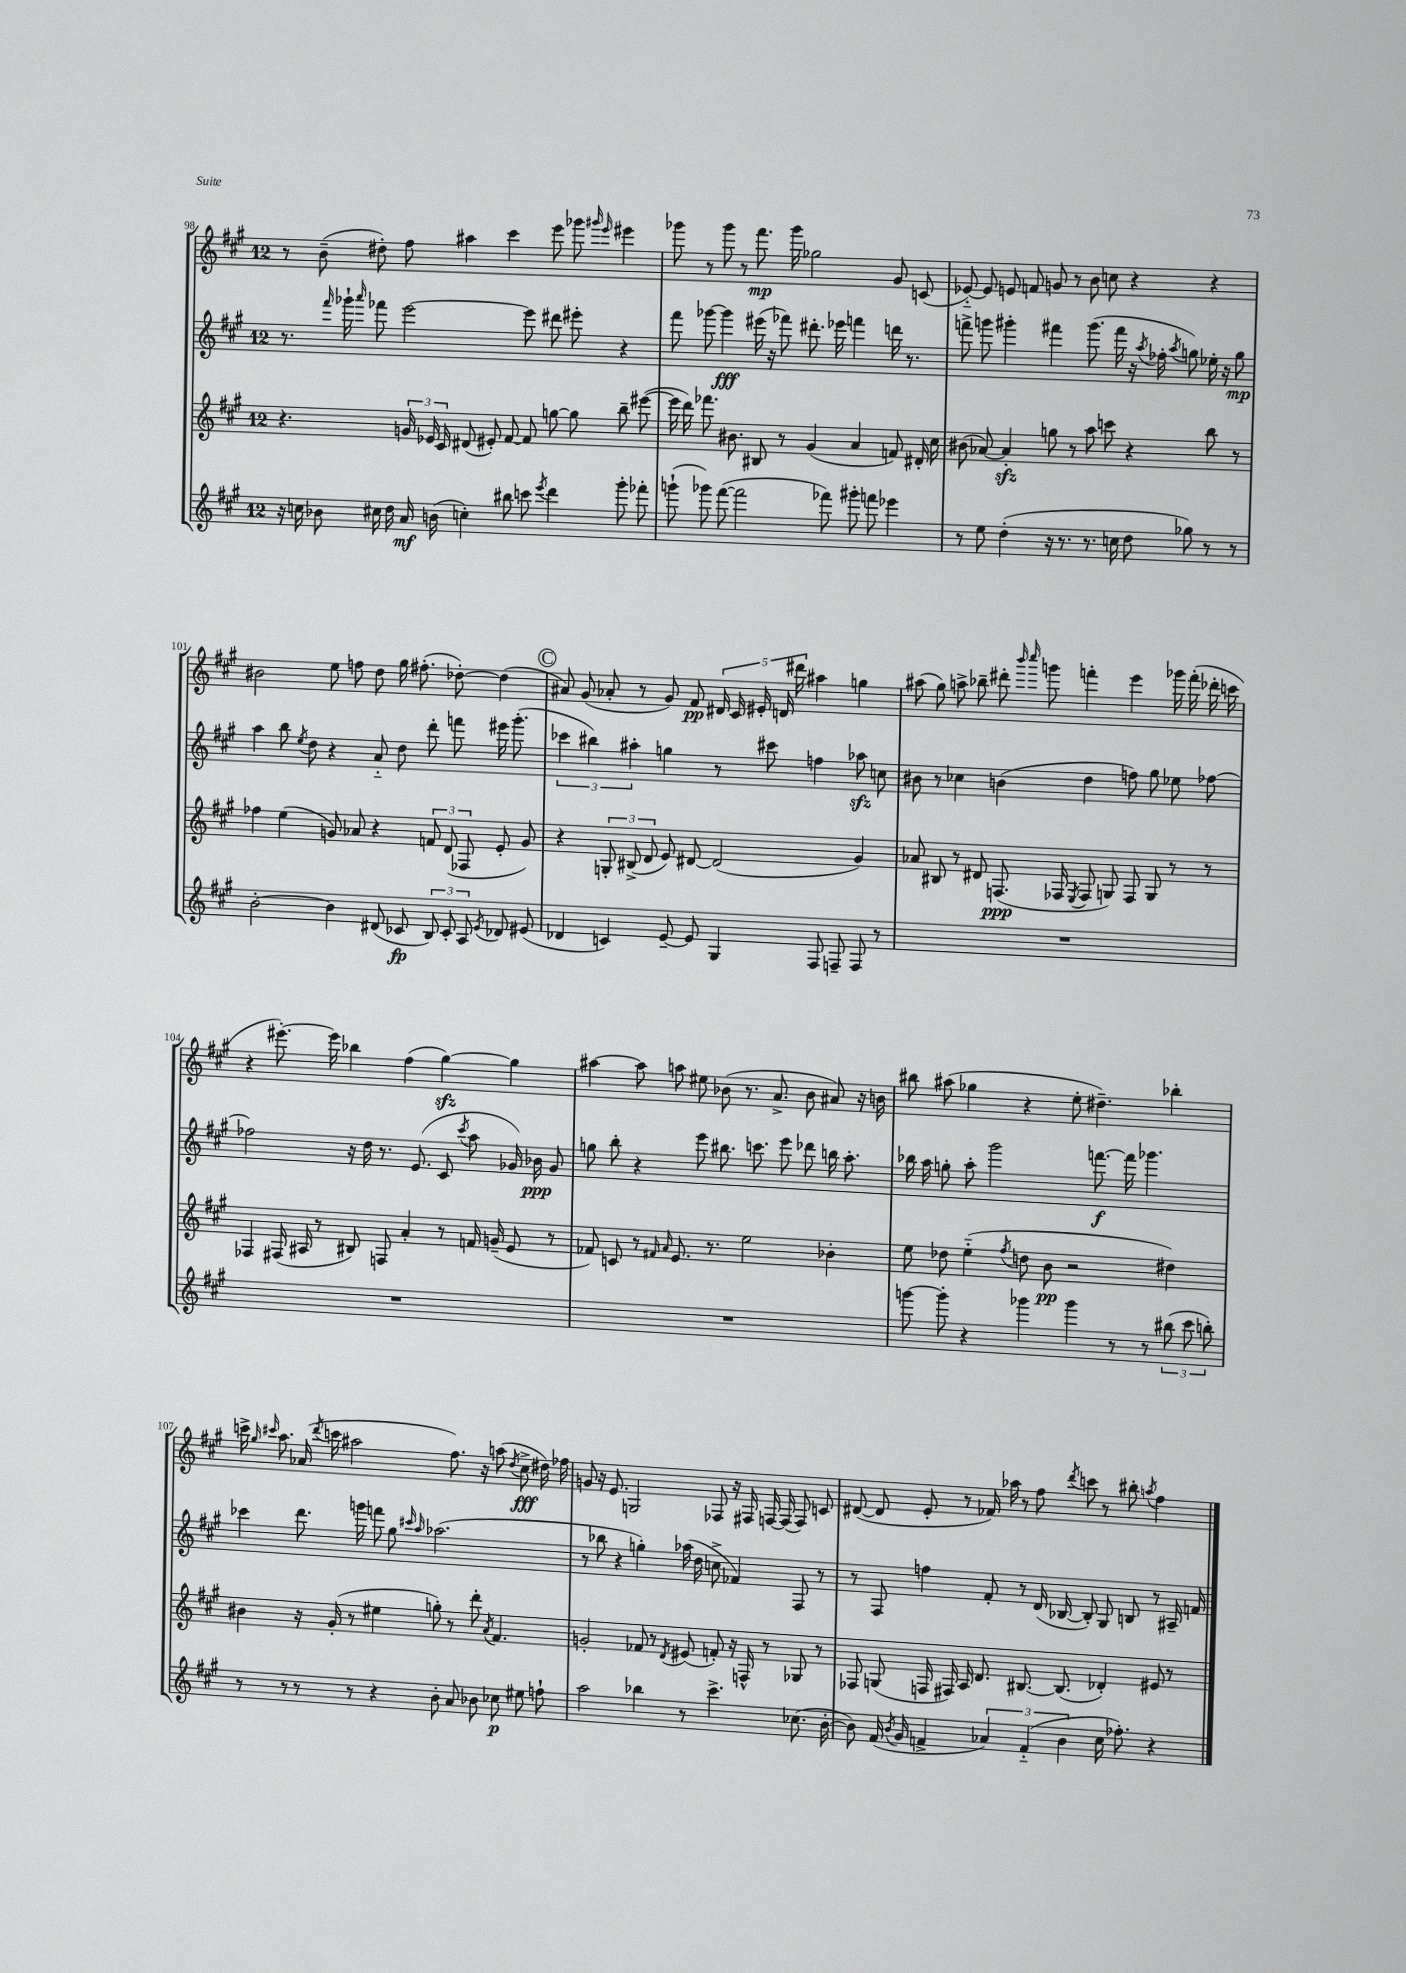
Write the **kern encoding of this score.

**kern	**kern	**kern	**kern
*staff4	*staff3	*staff2	*staff1
*clefG2	*clefG2	*clefG2	*clefG2
*k[f#c#g#]	*k[f#c#g#]	*k[f#c#g#]	*k[f#c#g#]
*M12/8	*M12/8	*M12/8	*M12/8
16r	4.r	8.r	8r
16cc	.	.	.
8b-	.	.	(8b~
.	.	16qqfff#	.
.	.	16ggg-`	.
.	.	16qqaaa	.
16cc#	.	8fff-	8dd#')
16dd	.	.	.
16a	24g	[2eee	8ff#
.	24e-	.	.
(16b	.	.	.
.	24c#	.	.
4cc')	(8d#	.	4aa#
.	8e#')	.	.
8bb#	[8f#	.	4ccc#
8ccc	8f#]	8eee]	.
8qeee	.	.	.
4ddd	[8gg	8ddd#	8eee
.	8gg]	8eee#'	8ggg-
.	.	.	16qqggg#
.	.	.	16qqeee
8ggg#'	8bb~	4r	4eee#
8fff-'	([8eee#	.	.
=	=	=	=
(8ggg`	16eee#]	8fff#	8ggg-
.	16ddd)	.	.
8ggg-)	8.fff-	[8ggg-	8r
([8fff#	.	4ggg-]	8ggg-
.	8.b#	.	.
2fff#]	.	.	8r
.	8B#	(16eee#	8.fff#
.	.	16r	.
.	8r	8fff-)	.
.	.	.	16ggg-
.	(4g#	8.ddd#'	2gg-
8fff-)	.	.	.
.	.	16eee-	.
8ggg#'	4a	4fff	.
8fff	.	.	.
4eee-	8f)	16ddd	8g#
.	.	8.r	.
.	16d#'	.	(8c
.	16cc#	.	.
=	=	=	=
8r	(8b#	8fff^	[8e-'~)
8ee	[8a-)	8ggg	8e-]
(4dd'	4a-']	4ggg#'	8e
.	.	.	8f
16r	8gg	4fff#	8g
8.r	.	.	.
.	8r	.	8r
8.r	8aa	(8.ggg#	8b
.	8ccc	.	8cc
16cc	.	16fff#	.
8dd	4r	16r	4r
.	.	8qaa	.
.	.	16ff-'	.
.	.	8qaa	.
8gg-)	.	8gg)	.
8r	8bb	16ee-'	4r
.	.	16r	.
8r	8r	8gg	.
=	=	=	=
[2b'	4ff-	4aa	2b#
.	(4ee	8bb	.
.	.	8qee	.
.	.	8dd	.
4b]	8g)	4r	8ee
.	8a-	.	8ff
(8d#	4r	8a'~	8dd
8c-	.	8dd	16gg#
.	.	.	(8.ff#'
12B)	12f	8ddd'	.
12c-'	(12d	.	.
.	.	8fff	[8dd-')
12A	12F-	.	.
8qe	.	.	.
8d-	8e'	16eee#	(4dd-]
.	.	(8.ggg#'	.
(8e#	8g)	.	.
=	=	=	=
4d-	4r	6ccc-	8a#)
.	.	.	(8g#
.	.	6bb#)	.
4c)	12G'	.	8a-'
.	(12B#^	6aa#'	.
.	.	.	8r
.	12d	.	.
[8e~	8e)	4gg	8g#)
8e]	[8d#	.	8f#
4G#	(2d#]	8r	20d#
.	.	.	20c#
.	.	.	20e#'
.	.	8ccc#	.
.	.	.	20d
.	.	.	20ddd#
8F#	.	4ff	4aa#
8F~	.	.	.
8F	4g#)	8aa-	4gg
8r	.	8cc	.
=	=	=	=
1.r	8a-	8b#	(8aa#
.	8B#	8r	8gg#)
.	8r	4cc-	8aa^
.	8d#	.	8bb-~
.	(8.F	(4b	8ddd#'
.	.	.	16qqbbb
.	.	.	16qqcccc#
.	.	.	8ggg
.	16F-	.	.
.	8qE	.	.
.	8F-	4dd	4fff'
.	8G)	.	.
.	8F-	8ff)	4eee
.	8G	8gg#	.
.	8r	8ee-	16ggg-
.	.	.	(16fff'
.	8r	[8ff-	16ddd-'
.	.	.	16ccc
=	=	=	=
1.r	4F-	2ff-]	4r
.	(16F#	.	[8.eee#')
.	16A#	.	.
.	8r	.	.
.	.	.	16eee#]
.	8B#)	16r	4bb-
.	.	16dd	.
.	8F	8.r	.
.	4a'	.	(4ff#
.	.	(8.e	.
.	8r	8c#	[4gg#)
.	.	8qccc#	.
.	16f	8aa	.
.	(16g~	.	.
.	8e	16g-)	4gg#]
.	.	16b-	.
.	8r	8g-	.
=	=	=	=
1.r	8f-)	8gg	[4aa#
.	8c	8bb'	.
.	8r	4r	8aa#]
.	16qqf#	.	.
.	16qqa	.	.
.	8.e	.	8aa
.	.	8eee	8ee#
.	8.r	.	.
.	.	8.bb#	(8b-
.	2ee	.	8.r
.	.	8.ccc	.
.	.	.	8.a^
.	.	8eee	.
.	.	8ddd-	8b-
.	4b-'	16bb	8a#)
.	.	8.aa'	.
.	.	.	16r
.	.	.	16b
=	=	=	=
[8ggg	8ee	16bb-	8bb#
.	.	16aa	.
8ggg']	8dd-	8gg'	(8aa#
4r	(4ee'~	8aa'	4gg-
.	.	2ggg#	.
.	8qff#	.	.
4ggg-	8dd	.	4r
.	8b	.	.
4ggg-	2r	.	8ee'
.	.	[8.fff	4.dd#~)
8r	.	.	.
.	.	16fff]	.
8r	.	4.ggg-	.
(12bb#	4dd#)	.	4bb-'
12ccc#	.	.	.
12bb')	.	.	.
=	=	=	=
8r	4b#	4ccc-	16ccc^
.	.	.	16qqgg#
.	.	.	16qqccc#
.	.	.	8.aa
8r	.	.	.
8r	16r	8.ddd	(16a-
.	.	.	8qddd
.	(16g#'	.	16ccc
8r	8r	.	2aa#
.	.	16ggg	.
4r	4ee#	8fff	.
.	.	8gg#	.
.	.	16qqccc#	.
.	.	16qqaa	.
8b'	8gg')	(2.aa-	.
8a	8r	.	8.ff#)
8b-	8ddd'	.	.
.	.	.	16r
.	8qa	.	.
8cc-	4.f#	.	(8aa
.	.	.	8qdd
8ee#	.	.	8cc#^
8ff`	.	.	16dd#)
.	.	.	16ff-
=	=	=	=
2aa	2g'	8r	8g
.	.	8bb-	16r
.	.	.	8.e
.	.	4r	.
.	.	.	2G
4bb-	8f-	4gg')	.
.	8r	.	.
.	8qd	.	.
8r	(8e#	(16aa-	.
.	.	16dd	.
4.ccc#^	8f')	8cc^	8F-
.	16r	4f-)	16r
.	16F^^	.	16F#
.	8r	.	[16F
.	.	.	(16F]
(8.cc-	8G-	8F#	8F)
.	8r	8r	8c
[16b'	.	.	.
=	=	=	=
8b])	8F-	8r	([8d#
(16f#	(8G	8F#	8d#]
8qb	.	.	.
16g#	.	.	.
4f^	16F	4ff	8e'
.	16F#)	.	.
.	16A	.	8r
.	8.d	.	.
6a-)	.	8f#'	16f-)
.	.	.	16aa-
.	[8.B#	8r	8r
(6f'~	.	.	.
.	.	(16d	8ff#
.	(8.B#]	[16B-	.
6b	.	.	.
.	.	.	8qddd
.	.	8B-'])	8ccc
16cc#	4d-')	8G#	8r
8.ff-')	.	.	.
.	.	8B	8bb#'
.	.	.	8qaa
4r	8e#	8r	4ff#
.	8r	16A#~	.
.	.	16f	.
==	==	==	==
*-	*-	*-	*-
